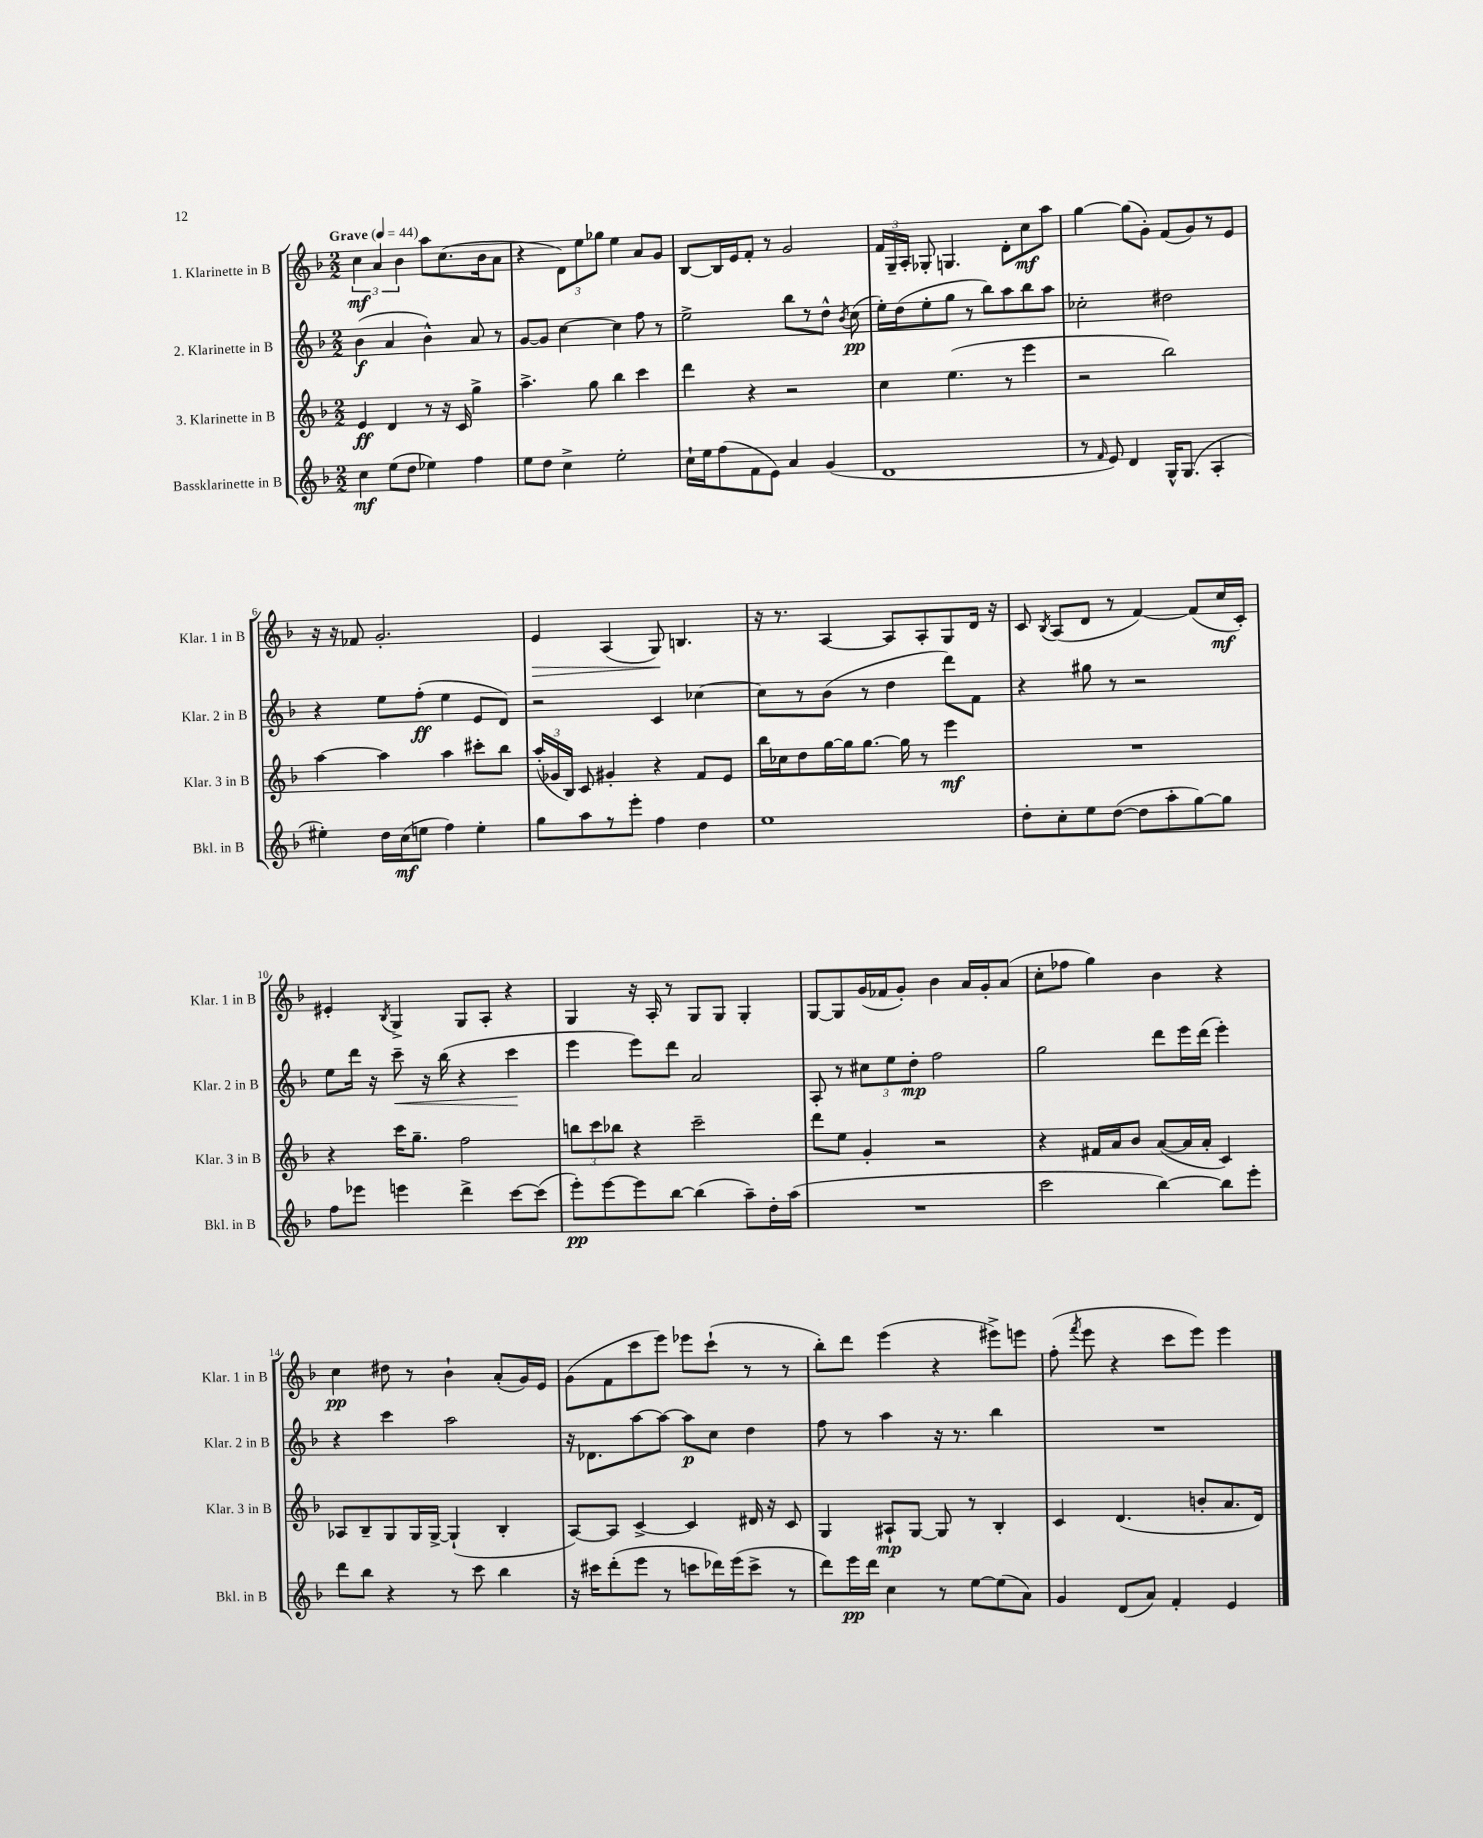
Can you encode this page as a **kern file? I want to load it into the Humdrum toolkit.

**kern	**dynam	**kern	**dynam	**kern	**dynam	**kern	**dynam
*part4	*part4	*part3	*part3	*part2	*part2	*part1	*part1
*staff4	*staff4	*staff3	*staff3	*staff2	*staff2	*staff1	*staff1
*I"Bassklarinette in B	*	*I"3. Klarinette in B	*	*I"2. Klarinette in B	*	*I"1. Klarinette in B	*
*I'Bkl. in B	*	*I'Klar. 3 in B	*	*I'Klar. 2 in B	*	*I'Klar. 1 in B	*
*clefG2	*	*clefG2	*	*clefG2	*	*clefG2	*
*k[b-]	*	*k[b-]	*	*k[b-]	*	*k[b-]	*
*M2/2	*	*M2/2	*	*M2/2	*	*M2/2	*
*MM44	*	*MM44	*	*MM44	*	*MM44	*
=1	=1	=1	=1	=1	=1	=1	=1
!	!	!	!	!	!	!LO:TX:a:B:t=Grave	!
4cc\	mf	4e/	ff	(4b-\	f	6cc\	mf
.	.	.	.	.	.	6a/	.
(8ee\L	.	4d/	.	4a/	.	.	.
.	.	.	.	.	.	6b-\	.
8dd\J	.	.	.	.	.	.	.
4ee-X\)	.	8r	.	4b-^^\)	.	8aa\L	.
.	.	16r	.	.	.	(8.cc\	.
.	.	16c/	.	.	.	.	.
4ff\	.	4gg^\	.	8a/	.	.	.
.	.	.	.	.	.	16b-\k	.
.	.	.	.	8r	.	8a\J	.
=2	=2	=2	=2	=2	=2	=2	=2
8ee\L	.	4.aa^\	.	[8g/L	.	4r	.
8dd\J	.	.	.	8g/J]	.	.	.
4cc^\	.	.	.	[4cc\	.	12d\L)	.
.	.	.	.	.	.	12ee\	.
.	.	8gg\	.	.	.	.	.
.	.	.	.	.	.	12gg-X\J	.
2ee'\	.	4bb-\	.	4cc\]	.	4ee\	.
.	.	4ccc\	.	8ff\	.	8a/L	.
.	.	.	.	8r	.	8g/J	.
=3	=3	=3	=3	=3	=3	=3	=3
16cc`\LL	.	4ddd\	.	2ee^\	.	[8B-/L	.
16ee\J	.	.	.	.	.	.	.
(8ff\	.	.	.	.	.	16B-/L]	.
.	.	.	.	.	.	16e/J	.
8f\	.	4r	.	.	.	8f'/J	.
8e\J)	.	.	.	.	.	8r	.
4a/	.	2r	.	8bb-\L	.	2g/	.
.	.	.	.	8r	.	.	.
(4g/	.	.	.	8dd^^\J	.	.	.
.	.	.	.	8qb-/	.	.	.
.	.	.	.	(8cc\	pp	.	.
=4	=4	=4	=4	=4	=4	=4	=4
1d	.	4cc\	.	16ee'\LL)	.	24f/LL	.
.	.	.	.	.	.	24G~/	.
.	.	.	.	(16dd\J	.	.	.
.	.	.	.	.	.	24A'/JJ	.
.	.	.	.	8ee'\	.	8G-X'/	.
.	.	(4.ee\	.	8gg\J	.	4.Gn/	.
.	.	.	.	8r	.	.	.
.	.	.	.	8bb-\L)	.	.	.
.	.	8r	.	8aa\	.	8d'\L	.
.	.	4eee\	.	8bb-\	.	8cc\	mf
.	.	.	.	8aa\J	.	8aa\J	.
=5	=5	=5	=5	=5	=5	=5	=5
8r	.	2r	.	2cc-X'\	.	[4gg\	.
16qqf/	.	.	.	.	.	.	.
8e/)	.	.	.	.	.	.	.
4d/	.	.	.	.	.	(8gg\L]	.
.	.	.	.	.	.	8g'\J)	.
16G^^/KL	.	2bb-\)	.	2dd#X\	.	(8f/L	.
(8.G/J	.	.	.	.	.	.	.
.	.	.	.	.	.	8g/)	.
4A'/	.	.	.	.	.	8r	.
.	.	.	.	.	.	8e/J	.
!!LO:LB:g=z
=6	=6	=6	=6	=6	=6	=6	=6
4ee#X'\)	.	[4aa\	.	4r	.	16r	.
.	.	.	.	.	.	16r	.
.	.	.	.	.	.	8f-X/	.
16dd\LL	.	4aa\]	.	8ee\L	.	2.g'/	.
(16cc\J	mf	.	.	.	.	.	.
8een\J	.	.	.	(8ff'\J	ff	.	.
4ff\)	.	4aa\	.	4ee\	.	.	.
4ee'\	.	8ccc#X'\L	.	8e/L	.	.	.
.	.	8bb-\J	.	8d/J)	.	.	.
=7	=7	=7	=7	=7	=7	=7	=7
!	!	!	!	!	!	!	!LO:HP:b
8gg\L	.	(24aa'/LL	.	2r	.	4e/	>
.	.	24g-X/	.	.	.	.	.
.	.	24B-/JJ)	.	.	.	.	.
8aa\	.	8c/	.	.	.	.	.
8r	.	4g#X'/	.	.	.	(4A/	.
8eee'\J	.	.	.	.	.	.	.
4ff\	.	4r	.	4c/	.	8G/)	.
.	.	.	.	.	.	4.Bn/	]
4dd\	.	8f/L	.	[4cc-X\	.	.	.
.	.	8e/J	.	.	.	.	.
=8	=8	=8	=8	=8	=8	=8	=8
1ee	.	16bb-\LL	.	8cc-\L]	.	16r	.
.	.	16cc-X\J	.	.	.	8.r	.
.	.	8dd\	.	8r	.	.	.
.	.	[16gg\L	.	(8b-\J	.	[4A/	.
.	.	16gg\J]	.	.	.	.	.
.	.	[8.gg\J	.	8r	.	.	.
.	.	.	.	4dd\	.	8A/L]	.
.	.	16gg\]	.	.	.	.	.
.	.	8r	.	.	.	8A'/	.
.	.	4eee\	mf	8ddd\L)	.	8G/	.
.	.	.	.	8f\J	.	16d/Jk	.
.	.	.	.	.	.	16r	.
=9	=9	=9	=9	=9	=9	=9	=9
8dd'\L	.	1r	.	4r	.	8c/	.
.	.	.	.	.	.	8qB-/	.
8cc'\	.	.	.	.	.	(8A/L	.
8ee\	.	.	.	8gg#X\	.	8d/J	.
([8dd\J	.	.	.	8r	.	8r	.
8dd\L]	.	.	.	2r	.	[4f/)	.
8aa'\	.	.	.	.	.	.	.
[8gg\)	.	.	.	.	.	(8f/L]	.
8gg\J]	.	.	.	.	.	16cc/L	mf
.	.	.	.	.	.	16c'/JJ)	.
!!LO:LB:g=z
=10	=10	=10	=10	=10	=10	=10	=10
8ff\L	.	4r	.	8ee\L	.	4e#X'/	.
8eee-X\J	.	.	.	16ddd\Jk	.	.	.
.	.	.	.	16r	.	.	.
.	.	.	.	.	.	8qB-/	.
!	!	!	!	!	!LO:HP:b	!	!
4eeen\	.	16ccc\KL	.	8ccc~\	<	4G^/	.
.	.	8.gg~\J	.	.	.	.	.
.	.	.	.	16r	.	.	.
.	.	.	.	(16bb-\	.	.	.
4ddd^\	.	2ff\	.	4r	.	8G/L	.
.	.	.	.	.	.	8A'/J	.
[8ccc\L	.	.	.	4ccc\	.	4r	.
(8ccc\J]	.	.	.	.	.	.	.
.	.	.	.	.	[	.	.
=11	=11	=11	=11	=11	=11	=11	=11
8eee'\L)	pp	12bbn\L	.	4eee\	.	4G/	.
.	.	12ccc\	.	.	.	.	.
[8eee\	.	.	.	.	.	.	.
.	.	12bb-X\J	.	.	.	.	.
8eee\]	.	4r	.	8eee\L)	.	16r	.
.	.	.	.	.	.	16A'/	.
[8bb-\J	.	.	.	8ddd\J	.	8r	.
(4bb-\]	.	2ccc~\	.	2a/	.	8G/L	.
.	.	.	.	.	.	8G/J	.
8aa~\L)	.	.	.	.	.	4G'/	.
16dd'\L	.	.	.	.	.	.	.
(16aa\JJ	.	.	.	.	.	.	.
=12	=12	=12	=12	=12	=12	=12	=12
1r	.	8ddd\L	.	8A'/	.	[8G/L	.
.	.	8ee\J	.	8r	.	8G/]	.
.	.	4g'/	.	12cc#X\L	.	(16g/L	.
.	.	.	.	.	.	16f-X/J	.
.	.	.	.	12ee\	.	.	.
.	.	.	.	.	.	8g'/J)	.
.	.	.	.	12dd'\J	mp	.	.
.	.	2r	.	2ff\	.	4b-\	.
.	.	.	.	.	.	16a/LL	.
.	.	.	.	.	.	16g'/J	.
.	.	.	.	.	.	(8a/J	.
=13	=13	=13	=13	=13	=13	=13	=13
2ccc\	.	4r	.	2gg\	.	8cc'\L	.
.	.	.	.	.	.	8ff-X\J	.
.	.	16f#X/LL	.	.	.	4gg\)	.
.	.	16a/J	.	.	.	.	.
.	.	8b-/J	.	.	.	.	.
[4bb-\)	.	([8a/L	.	8ddd\L	.	4b-\	.
.	.	16a/L]	.	16eee\L	.	.	.
.	.	16a'/JJ	.	(16ddd\JJ	.	.	.
8bb-\L]	.	4c/)	.	4eee'\)	.	4r	.
8eee'\J	.	.	.	.	.	.	.
!!LO:LB:g=z
=14	=14	=14	=14	=14	=14	=14	=14
8ddd\L	.	8A-X/L	.	4r	.	4cc\	pp
8bb-\J	.	8B-~/	.	.	.	.	.
4r	.	8G/	.	4ccc\	.	8dd#X\	.
.	.	16G/L	.	.	.	8r	.
.	.	[16G^/JJ	.	.	.	.	.
8r	.	(4G`/]	.	2aa\	.	4b-`\	.
8ccc\	.	.	.	.	.	.	.
4bb-\	.	4B-'/	.	.	.	(8a'/L	.
.	.	.	.	.	.	16g/L)	.
.	.	.	.	.	.	16e/JJ	.
=15	=15	=15	=15	=15	=15	=15	=15
16r	.	[8A/L)	.	16r	.	(8g\L	.
16ccc#X\KL	.	.	.	8.d-X\L	.	.	.
(8ddd'\	.	8A/J]	.	.	.	8f\	.
8eee\J	.	[4c^/	.	[8aa\	.	8ccc\	.
8r	.	.	.	8aa\J_	.	8eee\J)	.
8cccn\L	.	4c/]	.	8aa\L]	p	8eee-X\L	.
16ddd-X\L)	.	.	.	8cc\J	.	(8ccc`\J	.
(16eee\J	.	.	.	.	.	.	.
8ccc^\J	.	16d#X/	.	4dd\	.	8r	.
.	.	16r	.	.	.	.	.
8r	.	8c/	.	.	.	8r	.
=16	=16	=16	=16	=16	=16	=16	=16
8ddd\L)	.	4G/	.	8ff\	.	8bb-'\L)	.
16eee\L	pp	.	.	8r	.	8ddd\J	.
16ddd\JJ	.	.	.	.	.	.	.
4cc\	.	8A#X`/L	mp	4aa\	.	(4eee\	.
.	.	[8G/J	.	.	.	.	.
8r	.	8G/]	.	16r	.	4r	.
.	.	.	.	8.r	.	.	.
[8ee\L	.	8r	.	.	.	.	.
(8ee\]	.	4B-'/	.	4bb-\	.	8eee#X^\L)	.
8a\J)	.	.	.	.	.	8eeen\J	.
=17	=17	=17	=17	=17	=17	=17	=17
4g/	.	4c/	.	1r	.	(8ff'\	.
.	.	.	.	.	.	8qfff/	.
.	.	.	.	.	.	8eee\	.
(8d/L	.	(4.d/	.	.	.	4r	.
8a/J)	.	.	.	.	.	.	.
4f'/	.	.	.	.	.	8ccc\L	.
.	.	8bn'/L	.	.	.	8eee\J)	.
4e/	.	8.a/	.	.	.	4eee\	.
.	.	16d/Jk)	.	.	.	.	.
==	==	==	==	==	==	==	==
*-	*-	*-	*-	*-	*-	*-	*-
